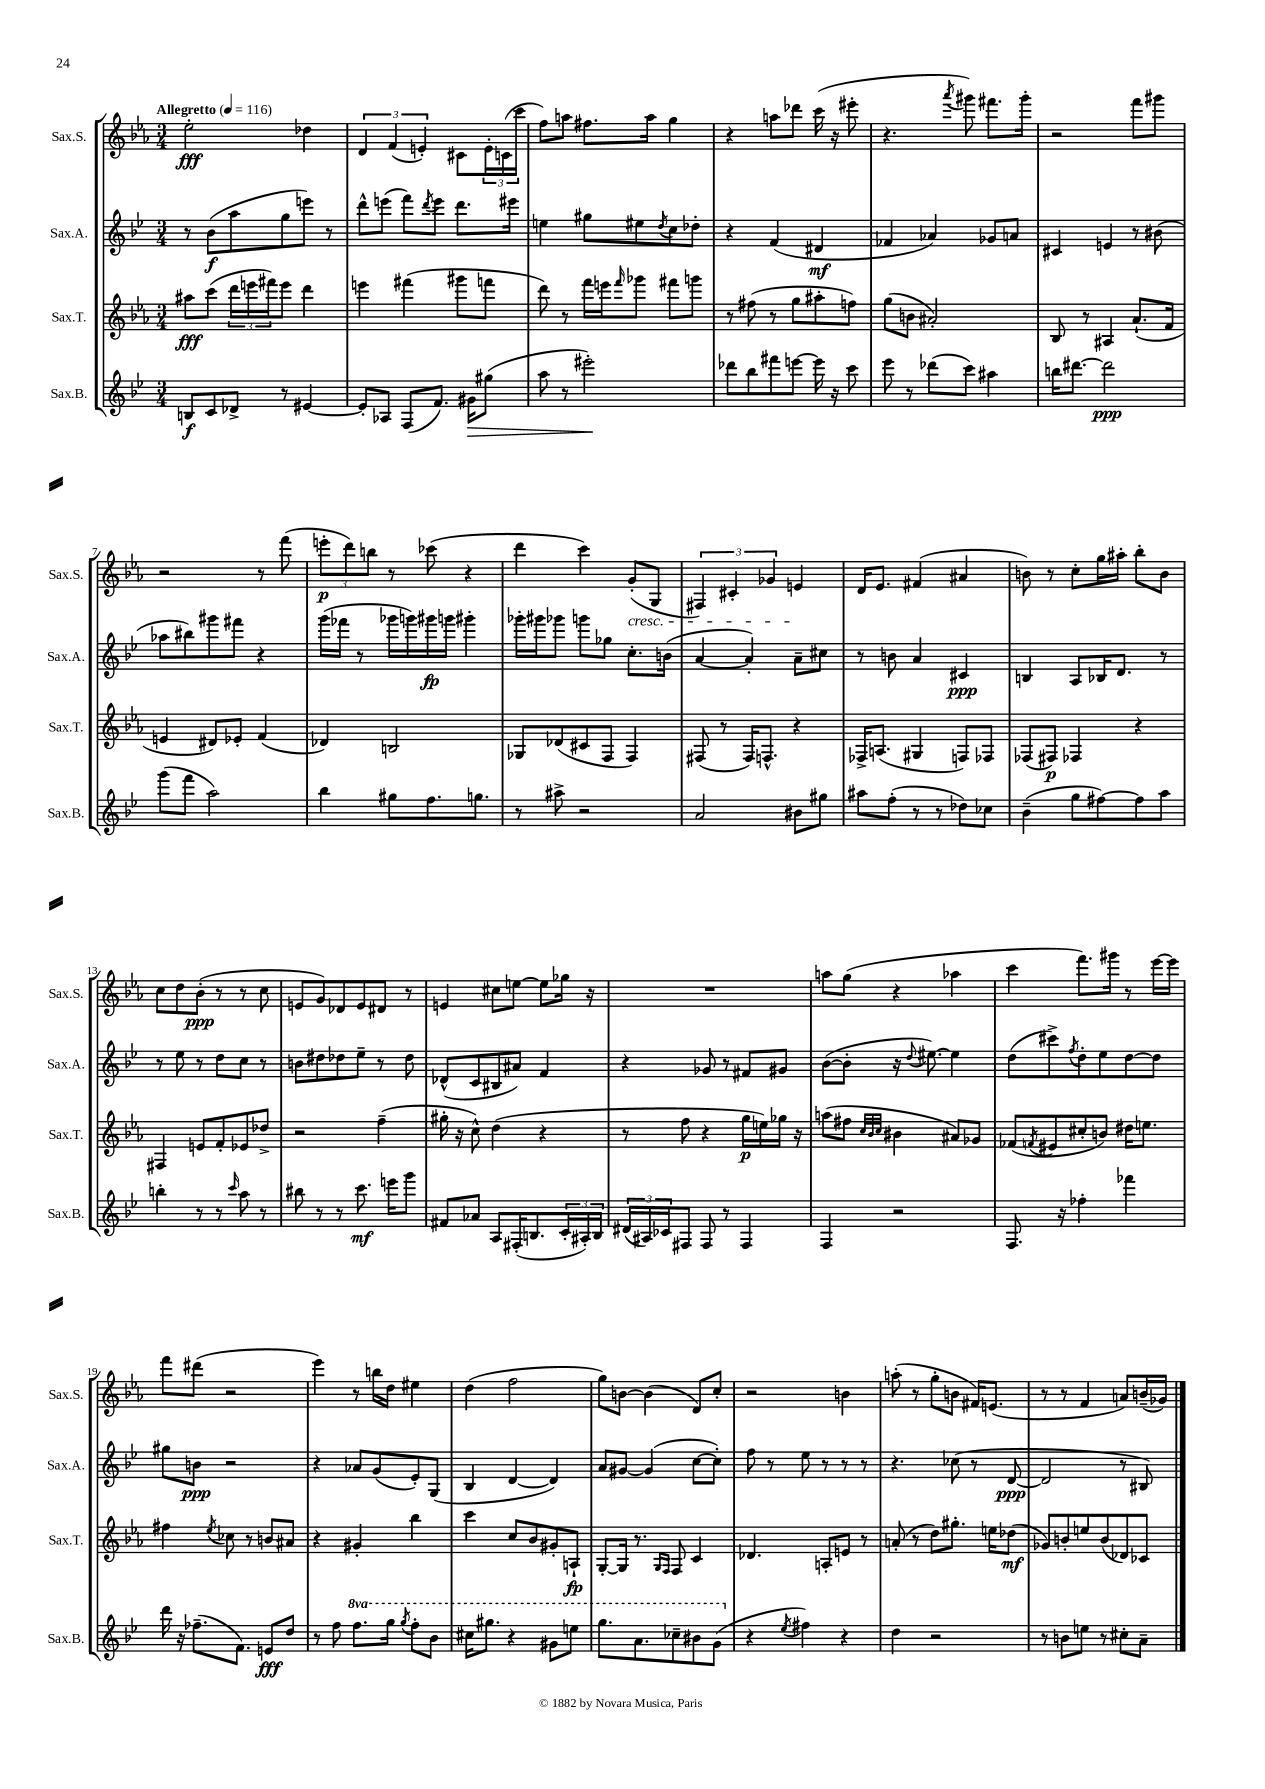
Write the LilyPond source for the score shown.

<<
\new StaffGroup <<
\new Staff = "s0" \with { instrumentName = "Sax.S." shortInstrumentName = "Sax.S." } {
    \clef treble \key ees \major \numericTimeSignature \time 3/4 \tempo "Allegretto" 4 = 116
    ees''2-.\fff des''4 |
    \tuplet 3/2 { d'4 f'4( e'4-.) } cis'8 \tuplet 3/2 { e'16-. c'16( c'''16 } |
    f''8) a''8 fis''8. a''16 g''4 |
    r4 a''8 des'''8 c'''16( r16 eis'''8-. |
    r4. \acciaccatura { aes'''8 } gis'''8) fis'''8. gis'''16-. |
    r2 f'''8 gis'''8 |
    r2 r8 f'''8( |
    \tuplet 3/2 { e'''8-.\p d'''8) b''8 } r8 ces'''8( r4 |
    d'''4 c'''4) g'8-.\cresc( g8 |
    \tuplet 3/2 { fis4) cis'4-. ges'4 } e'4\! |
    d'16 ees'8. fis'4( ais'4 |
    b'8) r8 c''8-. g''16 ais''16-. bes''8-. b'8 |
    c''8 d''8 bes'8-.\ppp( r8 r8 c''8 |
    e'8 g'8) des'8 e'8 dis'8 r8 |
    e'4 cis''8 e''8~ e''8 ges''16 r16 |
    R2. |
    a''8 g''8( r4 aes''4 |
    c'''4 f'''8.) gis'''16 r8 ees'''16~ ees'''16 |
    f'''8 dis'''8( r2 |
    ees'''4) r8 b''16 d''16 eis''4 |
    d''4( f''2 |
    g''8) b'8~ b'4( d'8) c''8-. |
    r2 b'4 |
    a''8-.( r8 g''8-. b'8 fis'16) e'8.( |
    r8 r8 f'4 a'8) b'16--( ges'16) \bar "|." |
}
\new Staff = "s1" \with { instrumentName = "Sax.A." shortInstrumentName = "Sax.A." } {
    \clef treble \key bes \major \numericTimeSignature \time 3/4
    r8 bes'8\f( a''8 g''8 e'''8) r8 |
    d'''8-^ e'''8( f'''8) \acciaccatura { d'''8 } e'''8 d'''8. eis'''16 |
    e''4 gis''8 eis''8 \acciaccatura { d''8 } c''8 des''8-. |
    r4 f'4( dis'4\mf |
    fes'4 aes'4) ges'8 a'8 |
    cis'4 e'4 r8 bis'8( |
    aes''8 bis''8) gis'''8 fis'''8 r4 |
    g'''16( fes'''16 r8 ges'''16 g'''16) gis'''16\fp g'''16 gis'''4-. |
    ges'''16-. gis'''16 ges'''8 g'''8 ges''8 c''8.-. b'16( |
    a'4~ a'4-.) a'8-- cis''8 |
    r8 b'8 a'4 cis'4\ppp |
    b4 a8 bes16 d'8. r8 |
    r8 ees''8 r8 d''8 c''8 r8 |
    b'8 dis''8 des''8 ees''8-- r8 des''8 |
    des'8-^( c'8 bis8 ais'8) f'4 |
    r4 ges'8 r8 fis'8 gis'8 |
    bes'8~( bes'8-. r16 \appoggiatura { d''8 } eis''8.~) eis''4 |
    d''8( cis'''8->) \acciaccatura { f''8 } d''8-. ees''8 d''8~ d''8 |
    gis''8 b'8\ppp r2 |
    r4 aes'8 g'8( ees'8-.) g8( |
    bes4 d'4~ d'4) |
    a'8 gis'8~ gis'4( c''8~ c''8-.) |
    f''8 r8 ees''8 r8 r8 r8 |
    r4. ces''8( r8 d'8~\ppp |
    d'2 r8 bis8) \bar "|." |
}
\new Staff = "s2" \with { instrumentName = "Sax.T." shortInstrumentName = "Sax.T." } {
    \clef treble \key ees \major \numericTimeSignature \time 3/4
    ais''8\fff c'''8( \tuplet 3/2 { d'''16 e'''16 fis'''16) } e'''8 d'''4 |
    e'''4 fis'''4( gis'''8 f'''8 |
    d'''8) r8 f'''16 e'''16 \grace { f'''16 } ges'''8 fis'''8 g'''8 |
    r8 fis''8( r8 g''8 ais''8-. f''8) |
    g''8( b'8 ais'2-.) |
    bes8 r8 ais4 aes'8.-!( f'16 |
    e'4 dis'8) ees'8-. f'4( |
    des'4) b2 |
    ges8 des'8( cis'8 f8 f4) |
    fis8( r8 fis16) f8.-^ r4 |
    fes16-> a8.( gis4 f8) fes8 |
    fes8( fis8\p) fes4 r4 |
    fis4 e'8 f'8-. ees'8 des''8-> |
    r2 f''4--( |
    gis''16-. r16 c''8-^) d''4( r4 |
    r8 f''8 r4 g''16\p e''16) ges''16 r16 |
    a''8( fis''8 \grace { c''32 bes'32 c''32 } bis'4 ais'8) ges'8 |
    fes'8( \acciaccatura { f'8 } eis'8 cis''8-. b'8) dis''16 e''8. |
    fis''4 \acciaccatura { ees''8 } ces''8 r8 b'8 ais'8 |
    r4 gis'4-. bes''4 |
    c'''4 c''8 bes'8 gis'8-. a8-!\fp |
    g8~-. g16 r8. \grace { g16 f16 } f8 c'4 |
    des'4. a8-. e'8 r8 |
    a'8-.( r8 d''8) gis''8.-. e''16 des''8\mf( |
    ges'8) b'8-. e''8 b'8( des'8) ces'8 \bar "|." |
}
\new Staff = "s3" \with { instrumentName = "Sax.B." shortInstrumentName = "Sax.B." } {
    \clef treble \key bes \major \numericTimeSignature \time 3/4 \set Staff.ottavationMarkups = #ottavation-simple-ordinals
    b8\f c'8 des'8-> r8 eis'4~ |
    eis'8-. aes8 f8( f'8.) gis'16\> gis''8( |
    a''8 r8 eis'''2-.\!) |
    des'''8 bes''8 fis'''8 e'''8~ e'''16 r16 c'''8 |
    ees'''8 r8 des'''8( c'''8) ais''4 |
    b''16 dis'''8.~ dis'''2\ppp |
    g'''8( f'''8 a''2) |
    bes''4 gis''8 f''8. g''8. |
    r8 ais''8-> r2 |
    a'2 bis'8 gis''8 |
    ais''8 f''8-.( r8 r8 des''8) ces''8 |
    bes'4--( g''8 fis''8~) fis''8 a''8 |
    b''4-. r8 r8 \grace { c'''16 } a''8 r8 |
    bis''8 r8 r8 c'''8.\mf e'''16 g'''8 |
    fis'8 aes'8 a8 fis16-.( b8. \tuplet 3/2 { c'16-. ais16-.) b16 } |
    \tuplet 3/2 { dis'16( ais16) ces'16 } fis8 fis8 r8 fis4 |
    f4 r2 |
    f8. r16 fes''4-. fes'''4 |
    d'''16 r16 fes''8.--( f'8.) e'8\fff d''8 |
    r8 f''8 \ottava #1 f'''8. g'''16 \acciaccatura { g'''8 } f'''8-. bes''8 |
    cis'''16 gis'''8. r4 gis''8 e'''8 |
    g'''8. a''8. ces'''8-- bis''8 g''8( \ottava #0 |
    r4 \acciaccatura { ees''8 } fis''4) r4 |
    d''4 r2 |
    r8 b'8 e''8 r8 cis''8-. a'8-- \bar "|." |
}
>>
>>
